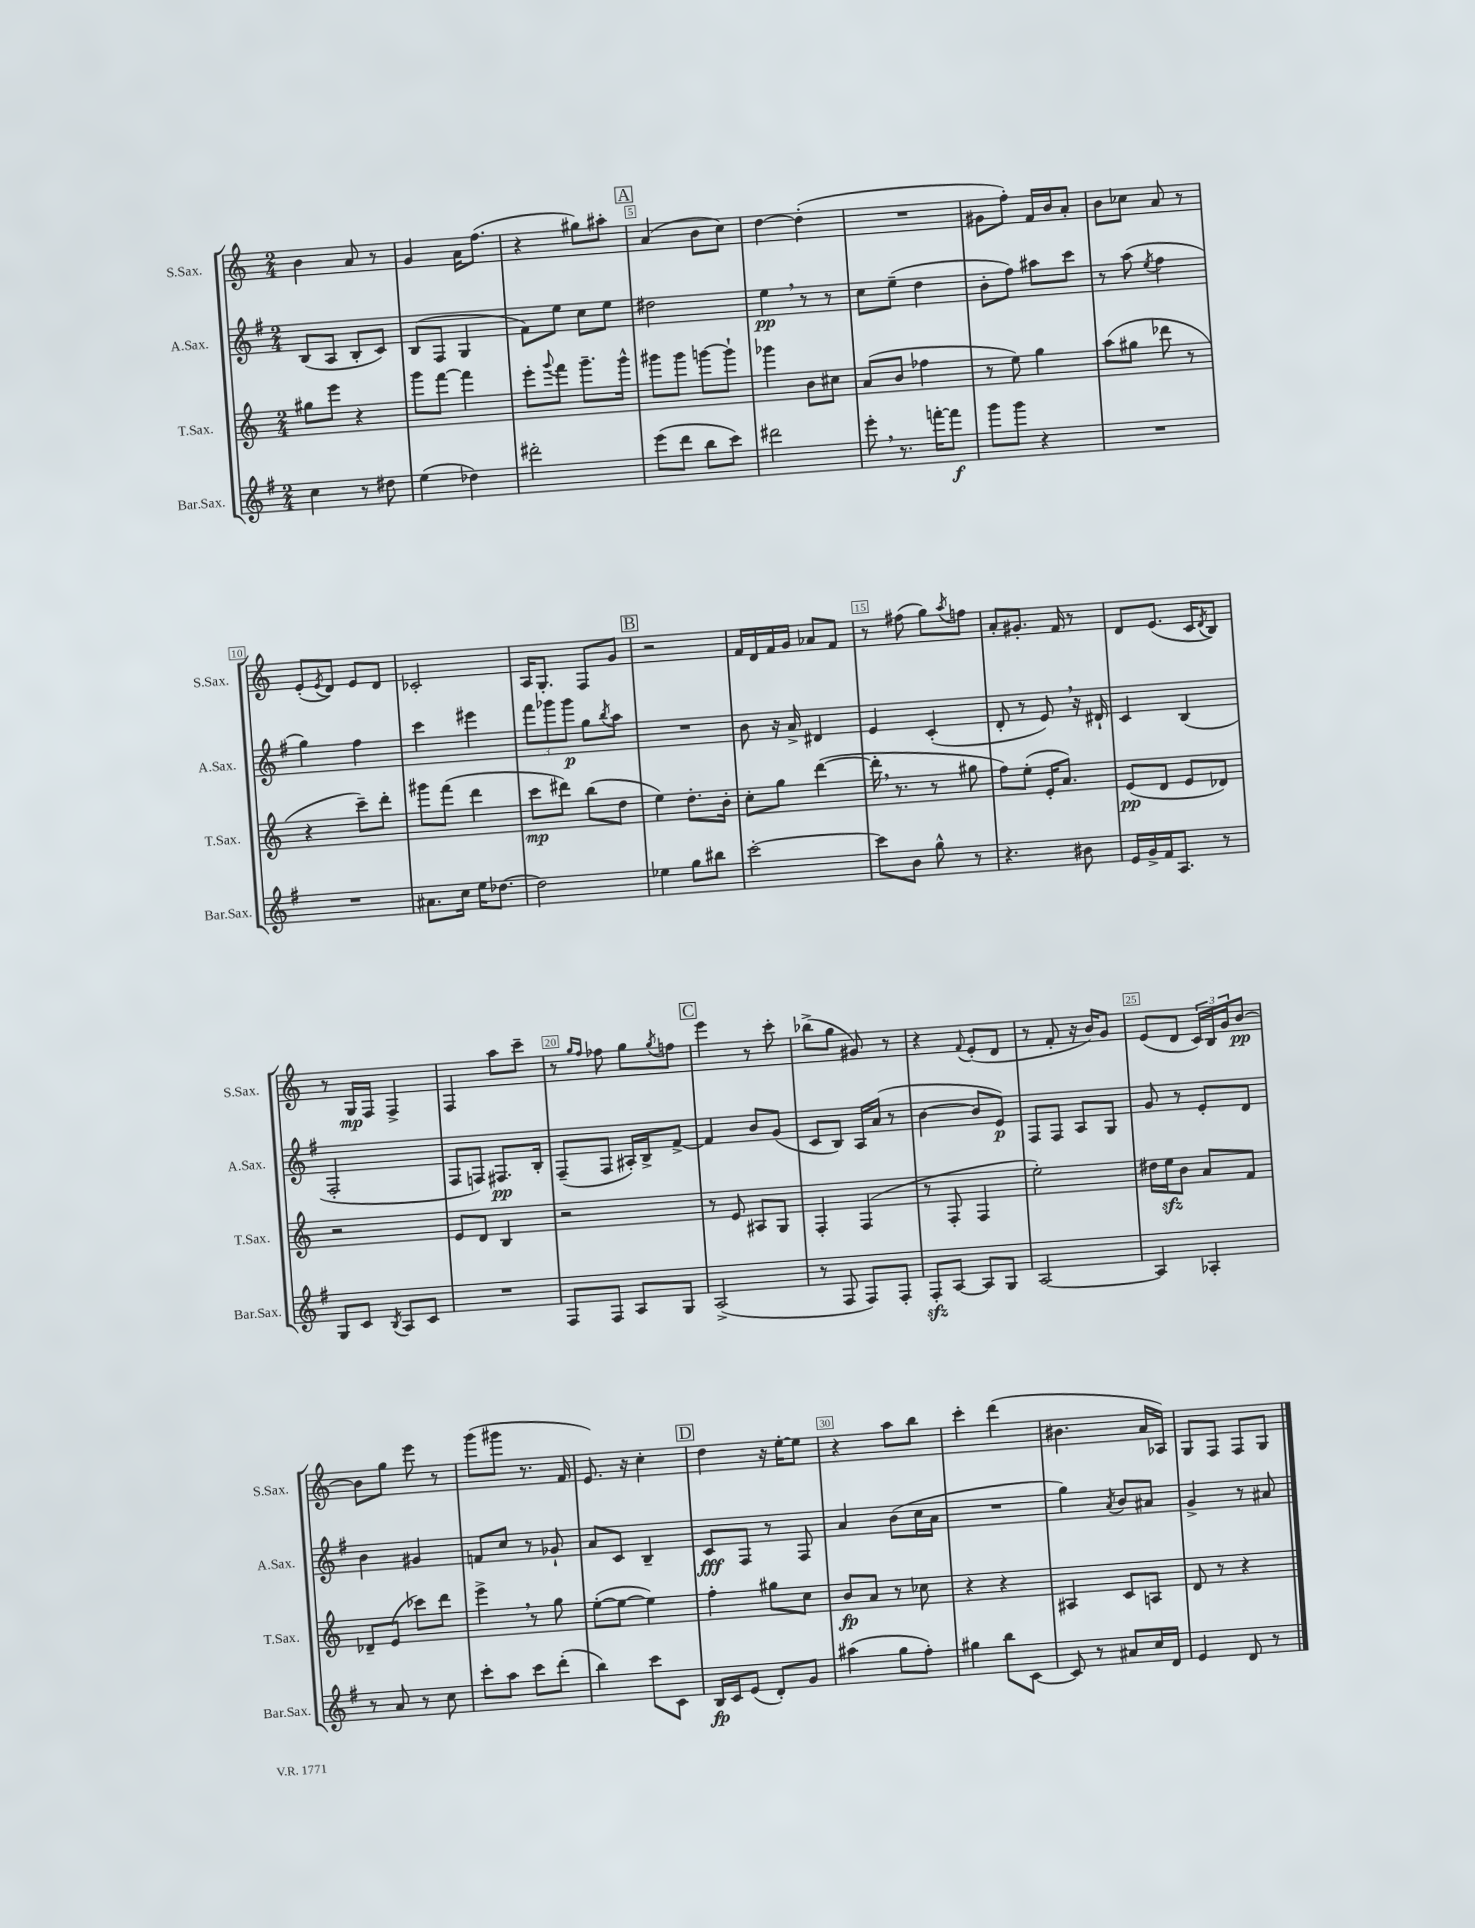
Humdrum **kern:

**kern	**dynam	**kern	**dynam	**kern	**dynam	**kern	**dynam
*part4	*part4	*part3	*part3	*part2	*part2	*part1	*part1
*staff4	*staff4	*staff3	*staff3	*staff2	*staff2	*staff1	*staff1
*I"Bar.Sax.	*	*I"T.Sax.	*	*I"A.Sax.	*	*I"S.Sax.	*
*I'Bar.Sax.	*	*I'T.Sax.	*	*I'A.Sax.	*	*I'S.Sax.	*
*clefG2	*	*clefG2	*	*clefG2	*	*clefG2	*
*k[f#]	*	*k[]	*	*k[f#]	*	*k[]	*
*M2/4	*	*M2/4	*	*M2/4	*	*M2/4	*
=2	=2	=2	=2	=2	=2	=2	=2
4cc\	.	8gg#X\L	.	(8B/L	.	4b\	.
.	.	8eee\J	.	8A/J	.	.	.
8r	.	4r	.	8B'/L	.	8a/	.
8dd#X\	.	.	.	8c/J)	.	8r	.
=3	=3	=3	=3	=3	=3	=3	=3
(4ee\	.	8ggg\L	.	(8B/L	.	4g/	.
.	.	[8fff\J	.	8F#/J	.	.	.
4dd-X\)	.	4fff\]	.	4G/	.	16a\KL	.
.	.	.	.	.	.	(8.ff\J	.
=4	=4	=4	=4	=4	=4	=4	=4
2ddd#X'\	.	8eee'\L	.	8f#\L)	.	4r	.
.	.	8qqggg/	.	.	.	.	.
.	.	8fff\J	.	8ee\J	.	.	.
.	.	8.ggg~\L	.	8cc\L	.	8gg#X\L)	.
.	.	.	.	8ee\J	.	8aa#X'\J	.
.	.	16ggg^^\Jk	.	.	.	.	.
!!LO:REH:place=s1:t=A
=5	=5	=5	=5	=5	=5	=5	=5
(8eee\L	.	8ggg#X\L	.	2dd#X\	.	(4a/	.
8ddd\J	.	8ggg#\J	.	.	.	.	.
8bb\L	.	[8gggn\L	.	.	.	8b\L	.
8ccc\J)	.	8ggg`\J]	.	.	.	8cc\J)	.
=6	=6	=6	=6	=6	=6	=6	=6
2ddd#X\	.	4ggg-X\	.	4ee,\	pp	[4dd\	.
.	.	8b\L	.	8r	.	(4dd'\]	.
.	.	8cc#X\J	.	8r	.	.	.
=7	=7	=7	=7	=7	=7	=7	=7
8eee',\	.	(8a/L	.	8cc\L	.	2r	.
8.r	.	8b/J	.	(8ee~\J	.	.	.
.	.	4ff-X\	.	4dd\	.	.	.
[16fffn'\KL	.	.	.	.	.	.	.
8fff\J]	f	.	.	.	.	.	.
=8	=8	=8	=8	=8	=8	=8	=8
8ggg\L	.	8r	.	8b'\L	.	8g#X\L	.
8ggg\J	.	8ee\)	.	8ff#\J)	.	8ff'\J)	.
4r	.	4gg\	.	8aa#X\L	.	16f/LL	.
.	.	.	.	.	.	16b/J	.
.	.	.	.	8ccc\J	.	8a'/J	.
=9	=9	=9	=9	=9	=9	=9	=9
2r	.	(8aa\L	.	8r	.	8b\L	.
.	.	8gg#X\J	.	(8aa\	.	8cc-X\J	.
.	.	.	.	8qee/	.	.	.
.	.	8ddd-X\	.	4ff#\	.	8a/	.
.	.	8r	.	.	.	8r	.
!!LO:LB:g=z
=10	=10	=10	=10	=10	=10	=10	=10
2r	.	4r	.	4gg\)	.	(8e'/L	.
.	.	.	.	.	.	8qe/	.
.	.	.	.	.	.	8d/J)	.
.	.	8ccc~\L)	.	4ff#\	.	8e/L	.
.	.	8ddd'\J	.	.	.	8d/J	.
=11	=11	=11	=11	=11	=11	=11	=11
8.a#X\L	.	8ggg#X\L	.	4ccc\	.	2c-X'/	.
.	.	(8fff\J	.	.	.	.	.
16cc\Jk	.	.	.	.	.	.	.
16ee\KL	.	4ddd\	.	4eee#X\	.	.	.
[8.dd-X\J	.	.	.	.	.	.	.
=12	=12	=12	=12	=12	=12	=12	=12
2dd-\]	.	8ccc\L	mp	12fff#\L	.	16A/KL	.
.	.	.	.	.	.	8.G'/J	.
.	.	.	.	12ggg-X\	.	.	.
.	.	8ddd#X\J)	.	.	.	.	.
.	.	.	.	12ggg-\J	p	.	.
.	.	(8bb\L	.	8gg\L	.	8F/L	.
.	.	.	.	8qbb/	.	.	.
.	.	8dd\J	.	8aa\J	.	8g/J	.
!!LO:REH:place=s1:t=B
=13	=13	=13	=13	=13	=13	=13	=13
4ee-X\	.	4ee\)	.	2r	.	2r	.
8gg\L	.	8.dd'\L	.	.	.	.	.
8bb#X\J	.	.	.	.	.	.	.
.	.	16b'\Jk	.	.	.	.	.
=14	=14	=14	=14	=14	=14	=14	=14
[2ccc'\	.	8cc'\L	.	8b\	.	16f/LL	.
.	.	.	.	.	.	16d/	.
.	.	8gg\J	.	16r	.	16f/	.
.	.	.	.	16a^/	.	16g/JJ	.
.	.	([4ddd\	.	4d#X/	.	8a-X/L	.
.	.	.	.	.	.	8f/J	.
=15	=15	=15	=15	=15	=15	=15	=15
8ccc\L]	.	16ddd',\]	.	4e/	.	8r	.
.	.	8.r	.	.	.	.	.
8b\J	.	.	.	.	.	(8ff#X\	.
8gg^^\	.	8r	.	(4c'/	.	8gg\L)	.
.	.	.	.	.	.	8qaa/	.
8r	.	8gg#X\	.	.	.	8ffn\J	.
=16	=16	=16	=16	=16	=16	=16	=16
4.r	.	8ff\L)	.	8d'/	.	8a'/L	.
.	.	(8ee'\J	.	8r	.	8.g#X'/J	.
.	.	16e'/KL	.	8e,/)	.	.	.
.	.	8.a/J)	.	.	.	16f/	.
8b#X\	.	.	.	16r	.	8r	.
.	.	.	.	16d#X`/	.	.	.
=17	=17	=17	=17	=17	=17	=17	=17
16e/LL	.	(8e/L	pp	4c/	.	8d/L	.
16g^/	.	.	.	.	.	.	.
16f#/J	.	8d/J	.	.	.	(8.e/J	.
8.A/J	.	.	.	.	.	.	.
.	.	8e/L	.	(4B/	.	.	.
.	.	.	.	.	.	16c/KL	.
.	.	.	.	.	.	8qd/	.
8r	.	8d-X/J)	.	.	.	8B/J)	.
!!LO:LB:g=z
=18	=18	=18	=18	=18	=18	=18	=18
8G/L	.	2r	.	2F#'/	.	8r	.
8c/J	.	.	.	.	.	16G/LL	mp
.	.	.	.	.	.	16F/JJ	.
8qB/	.	.	.	.	.	.	.
8A/L	.	.	.	.	.	4F^/	.
8c/J	.	.	.	.	.	.	.
=19	=19	=19	=19	=19	=19	=19	=19
2r	.	8e/L	.	8F#/L	.	4F/	.
.	.	8d/J	.	8Fn/J)	.	.	.
.	.	4B/	.	8.F#X/L	pp	8aa\L	.
.	.	.	.	.	.	8ccc~\J	.
.	.	.	.	16B'/Jk	.	.	.
=20	=20	=20	=20	=20	=20	=20	=20
8F#/L	.	2r	.	(8F#~/L	.	8r	.
.	.	.	.	.	.	16qqgg/LL	.
.	.	.	.	.	.	16qqff/JJ	.
8F#/J	.	.	.	8F#/J	.	8ff-X\	.
8A/L	.	.	.	16A#X'/LL)	.	8gg\L	.
.	.	.	.	16B^/J	.	.	.
.	.	.	.	.	.	8qgg/	.
8G/J	.	.	.	[8f#^/J	.	8ffn\J	.
!!LO:REH:place=s1:t=C
=21	=21	=21	=21	=21	=21	=21	=21
(2A^/	.	8r	.	4f#/]	.	4eee\	.
.	.	8e/	.	.	.	.	.
.	.	8A#X/L	.	8b/L	.	8r	.
.	.	8G/J	.	(8g/J	.	8ccc'\	.
=22	=22	=22	=22	=22	=22	=22	=22
8r	.	4F'/	.	8c/L	.	(8bb-X^\L	.
8F#/	.	.	.	8B/J)	.	8gg\J	.
8F#/L)	.	(4F/	.	16A/LL	.	8g#X/)	.
.	.	.	.	(16a/JJ	.	.	.
8F#'/J	.	.	.	8r	.	8r	.
=23	=23	=23	=23	=23	=23	=23	=23
8F#zz'/L	.	8r	.	[4b\	.	4r	.
[8A/J	.	8F'/	.	.	.	.	.
.	.	.	.	.	.	8qqf/	.
8A/L]	.	4F/	.	8b/L]	.	(8e'/L	.
8G/J	.	.	.	8e/J)	p	8d/J	.
=24	=24	=24	=24	=24	=24	=24	=24
[2A/	.	2ee'\)	.	8F#/L	.	8r	.
.	.	.	.	8F#/J	.	8f'/	.
.	.	.	.	8A/L	.	16r	.
.	.	.	.	.	.	16b/KL)	.
.	.	.	.	8G/J	.	8g/J	.
=25	=25	=25	=25	=25	=25	=25	=25
4A/]	.	16dd#X\LL	.	8g/	.	(8e/L	.
.	.	16eezz\J	.	.	.	.	.
.	.	8b\J	.	8r	.	8d/J	.
4A-X'/	.	8a/L	.	8e'/L	.	24c/LL)	.
.	.	.	.	.	.	24B/	.
.	.	.	.	.	.	24g/J	.
.	.	8f/J	.	8d/J	.	[8b/J	pp
!!LO:LB:g=z
=26	=26	=26	=26	=26	=26	=26	=26
8r	.	8d-X~/L	.	4b\	.	8b\L]	.
8a/	.	(8e/J	.	.	.	8gg\J	.
8r	.	8ccc-X\L)	.	4g#X/	.	8eee\	.
8cc\	.	8ddd\J	.	.	.	8r	.
=27	=27	=27	=27	=27	=27	=27	=27
8ccc'\L	.	4eee^,\	.	8fn/L	.	(8ggg\L	.
8aa\J	.	.	.	8cc/J	.	8ggg#X\J	.
8ccc\L	.	8r	.	8r	.	8.r	.
(8ddd'\J	.	8gg\	.	8g-X`/	.	.	.
.	.	.	.	.	.	16f/	.
=28	=28	=28	=28	=28	=28	=28	=28
4bb\)	.	([8ee'\L	.	8a/L	.	8.e/)	.
.	.	8ee\J_	.	8c/J	.	.	.
.	.	.	.	.	.	16r	.
8ccc\L	.	4ee\])	.	4B~/	.	4cc'\	.
8c\J	.	.	.	.	.	.	.
!!LO:REH:place=s1:t=D
=29	=29	=29	=29	=29	=29	=29	=29
16B/LL	fp	4ff'\	.	8c/L	fff	4dd\	.
16c/J	.	.	.	.	.	.	.
(8e/J	.	.	.	8F#/J	.	.	.
8d'/L)	.	8gg#X\L	.	8r	.	16r	.
.	.	.	.	.	.	[16ee'\KL	.
8g/J	.	8cc\J	.	8F#/	.	8ee\J]	.
=30	=30	=30	=30	=30	=30	=30	=30
(4aa#X\	.	8b/L	fp	4a/	.	4r	.
.	.	8a/J	.	.	.	.	.
8gg\L	.	8r	.	(8b\L	.	8aa\L	.
8ff#'\J)	.	8cc-X\	.	16cc\L	.	8bb\J	.
.	.	.	.	16a\JJ	.	.	.
=31	=31	=31	=31	=31	=31	=31	=31
4gg#X\	.	4r	.	2r	.	4ccc'\	.
8bb\L	.	4r	.	.	.	(4ddd\	.
[8c\J	.	.	.	.	.	.	.
=32	=32	=32	=32	=32	=32	=32	=32
8c/]	.	4A#X/	.	4gg\)	.	4.b#X\	.
8r	.	.	.	.	.	.	.
.	.	.	.	8qa/	.	.	.
8a#X/L	.	8c/L	.	8b/L	.	.	.
16cc/L	.	8An/J	.	8a#X/J	.	16a/LL	.
16d/JJ	.	.	.	.	.	16A-X/JJ)	.
=33	=33	=33	=33	=33	=33	=33	=33
4e/	.	8d/	.	4g^/	.	8G/L	.
.	.	8r	.	.	.	8F/J	.
8d/	.	4r	.	8r	.	8F/L	.
8r	.	.	.	8a#X/	.	8G/J	.
==	==	==	==	==	==	==	==
*-	*-	*-	*-	*-	*-	*-	*-
